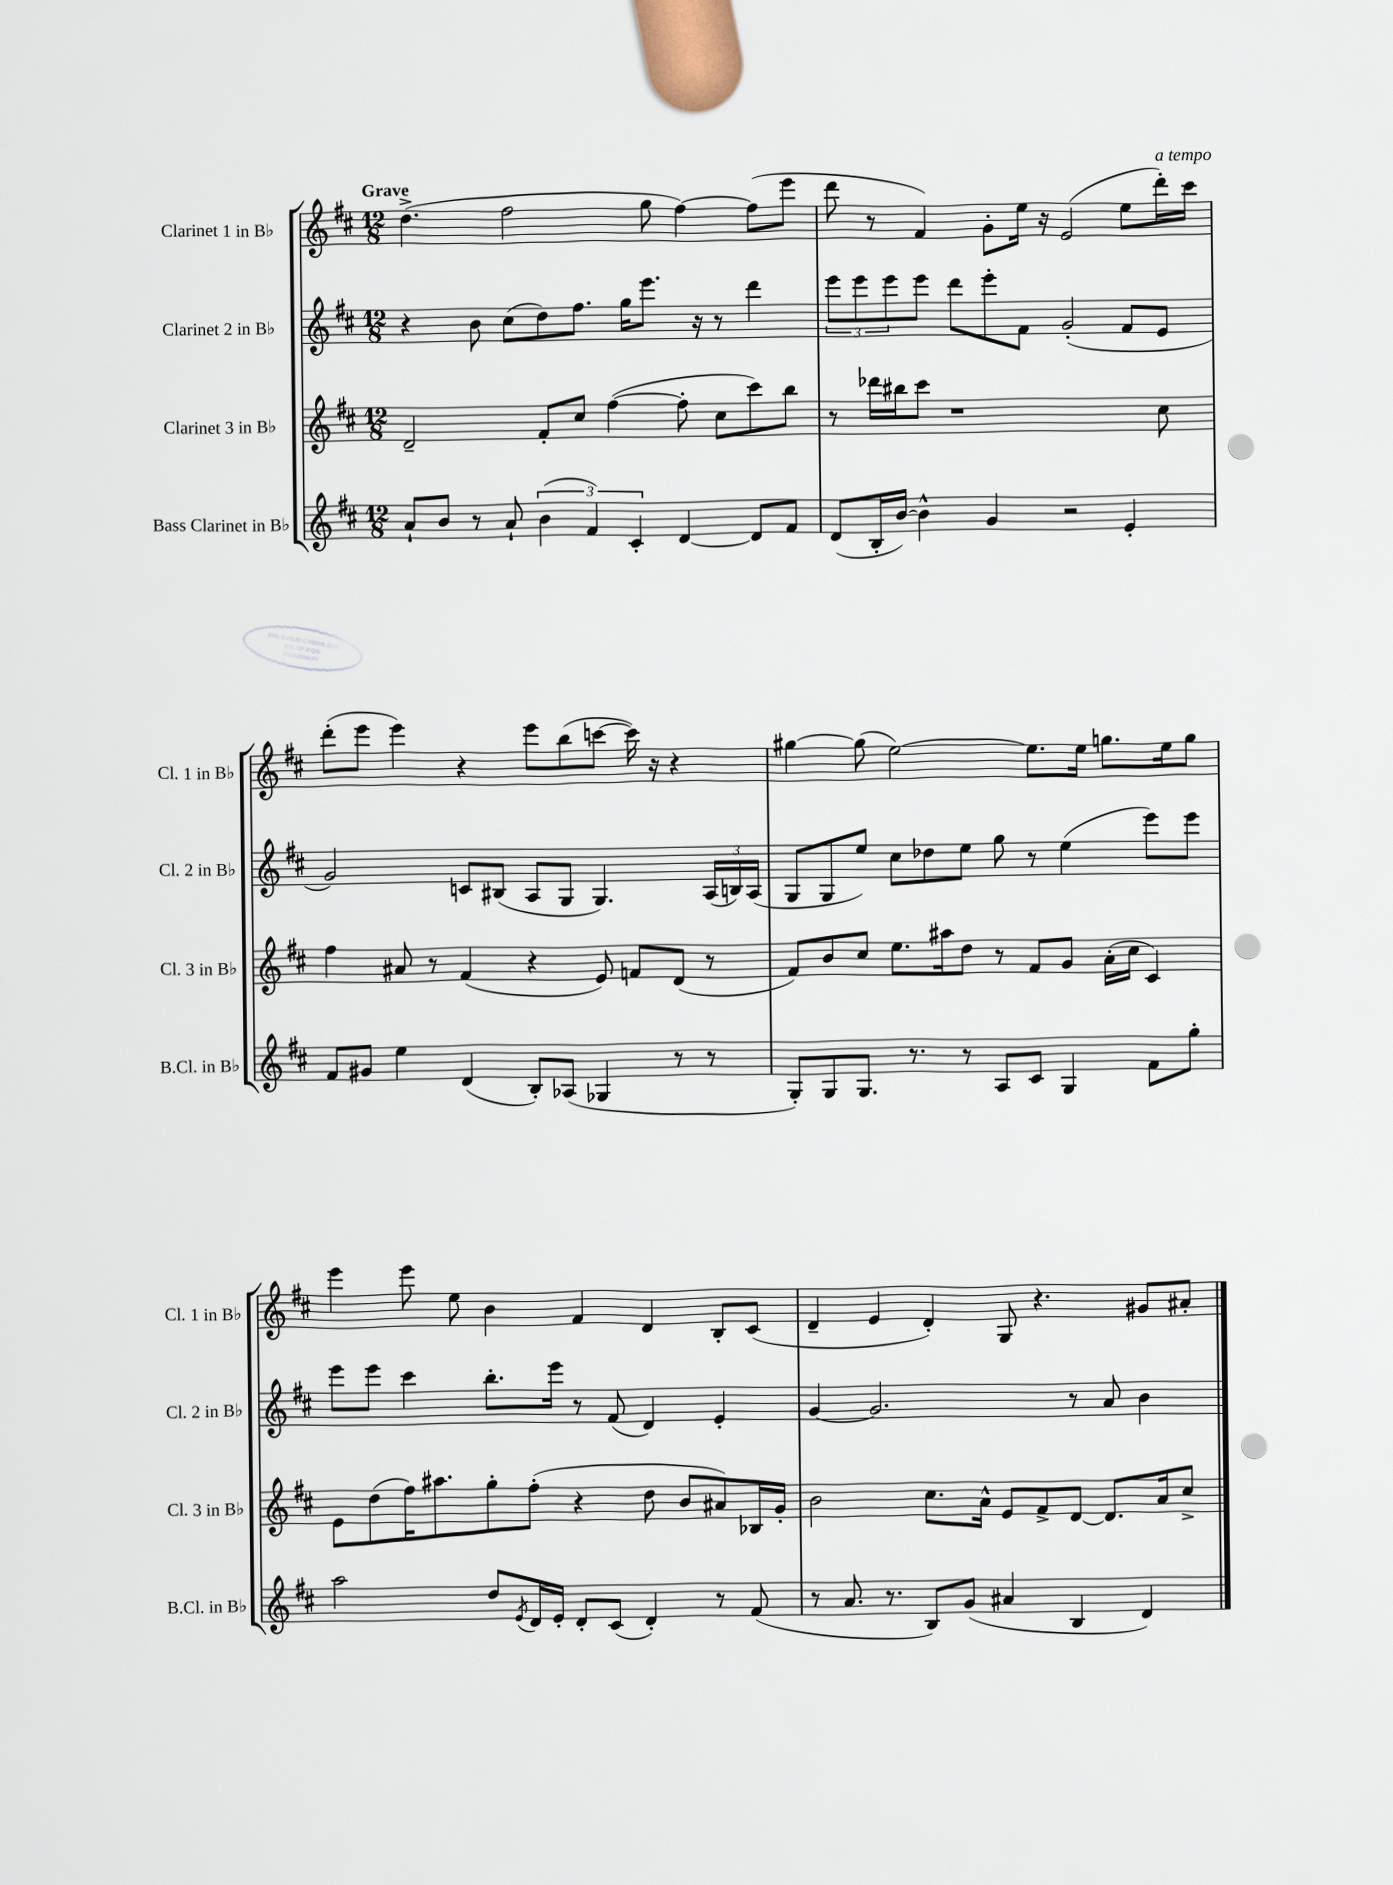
<<
\new StaffGroup <<
\new Staff = "s0" \with { instrumentName = "Clarinet 1 in Bb" shortInstrumentName = "Cl. 1 in Bb" } {
    \clef treble \key d \major \numericTimeSignature \time 12/8 \tempo "Grave"
    d''4.->( fis''2 g''8 fis''4~) fis''8( e'''8 |
    d'''8 r8 fis'4) g'8-. e''16 r16 e'2( e''8 d'''16-.^\markup { \italic "a tempo" }) cis'''16 |
    d'''8-.( e'''8 e'''4) r4 e'''8 b''8( c'''8~ c'''16) r16 r4 |
    gis''4~ gis''8( e''2~) e''8. e''16 g''8. e''16 g''8 |
    e'''4 e'''8 e''8 b'4 fis'4 d'4 b8-. cis'8( |
    d'4-- e'4 d'4-.) g8 r4. gis'8 ais'8-. \bar "|." |
}
\new Staff = "s1" \with { instrumentName = "Clarinet 2 in Bb" shortInstrumentName = "Cl. 2 in Bb" } {
    \clef treble \key d \major \numericTimeSignature \time 12/8
    r4 b'8 cis''8( d''8) fis''8. g''16 e'''8. r16 r8 d'''4 |
    \tuplet 3/2 { e'''8 e'''8 e'''8 } e'''8 d'''8 e'''8-. fis'8 g'2-.( fis'8 e'8 |
    g'2) c'8 bis8( a8 g8 g4.) \tuplet 3/2 { a16( b16) a16( } |
    g8 g8 e''8) cis''8 des''8 e''8 g''8 r8 e''4( e'''8) e'''8 |
    e'''8 e'''8 cis'''4 b''8.-. e'''16 r8 fis'8( d'4) e'4-. |
    g'4~ g'2. r8 a'8 b'4 \bar "|." |
}
\new Staff = "s2" \with { instrumentName = "Clarinet 3 in Bb" shortInstrumentName = "Cl. 3 in Bb" } {
    \clef treble \key d \major \numericTimeSignature \time 12/8
    d'2-- fis'8-. cis''8 fis''4~( fis''8-. cis''8 cis'''8) b''8 |
    r8 des'''16 bis''16 cis'''8 r1 cis''8 |
    fis''4 ais'8 r8 fis'4( r4 e'8) f'8 d'8( r8 |
    fis'8) b'8 cis''8 e''8. ais''16 d''8 r8 fis'8 g'8 a'16-.( cis''16 cis'4) |
    e'8 d''8( fis''16) ais''8. g''8-. fis''8-.( r4 d''8 b'8 ais'8) bes16 g'16-. |
    b'2 cis''8. a'16-^ e'8 fis'8-> d'8~ d'8. a'16 cis''8-> \bar "|." |
}
\new Staff = "s3" \with { instrumentName = "Bass Clarinet in Bb" shortInstrumentName = "B.Cl. in Bb" } {
    \clef treble \key d \major \numericTimeSignature \time 12/8
    a'8-! b'8 r8 a'8-! \tuplet 3/2 { b'4( fis'4) cis'4-. } d'4~ d'8 fis'8 |
    d'8( b16-. b'16~) b'4-^ g'4 r2 e'4-. |
    fis'8 gis'8 e''4 d'4( b8-.) aes8( ges4 r8 r8 |
    g8-.) g8 g8. r8. r8 a8 cis'8 g4 fis'8 g''8-. |
    a''2 d''8 \acciaccatura { e'8 } d'16 e'16-. d'8-. cis'8( d'4-.) r8 fis'8( |
    r8 a'8. r8. b8) g'8( ais'4 b4 d'4) \bar "|." |
}
>>
>>
\layout { \context { \Score \remove "Bar_number_engraver" } }
